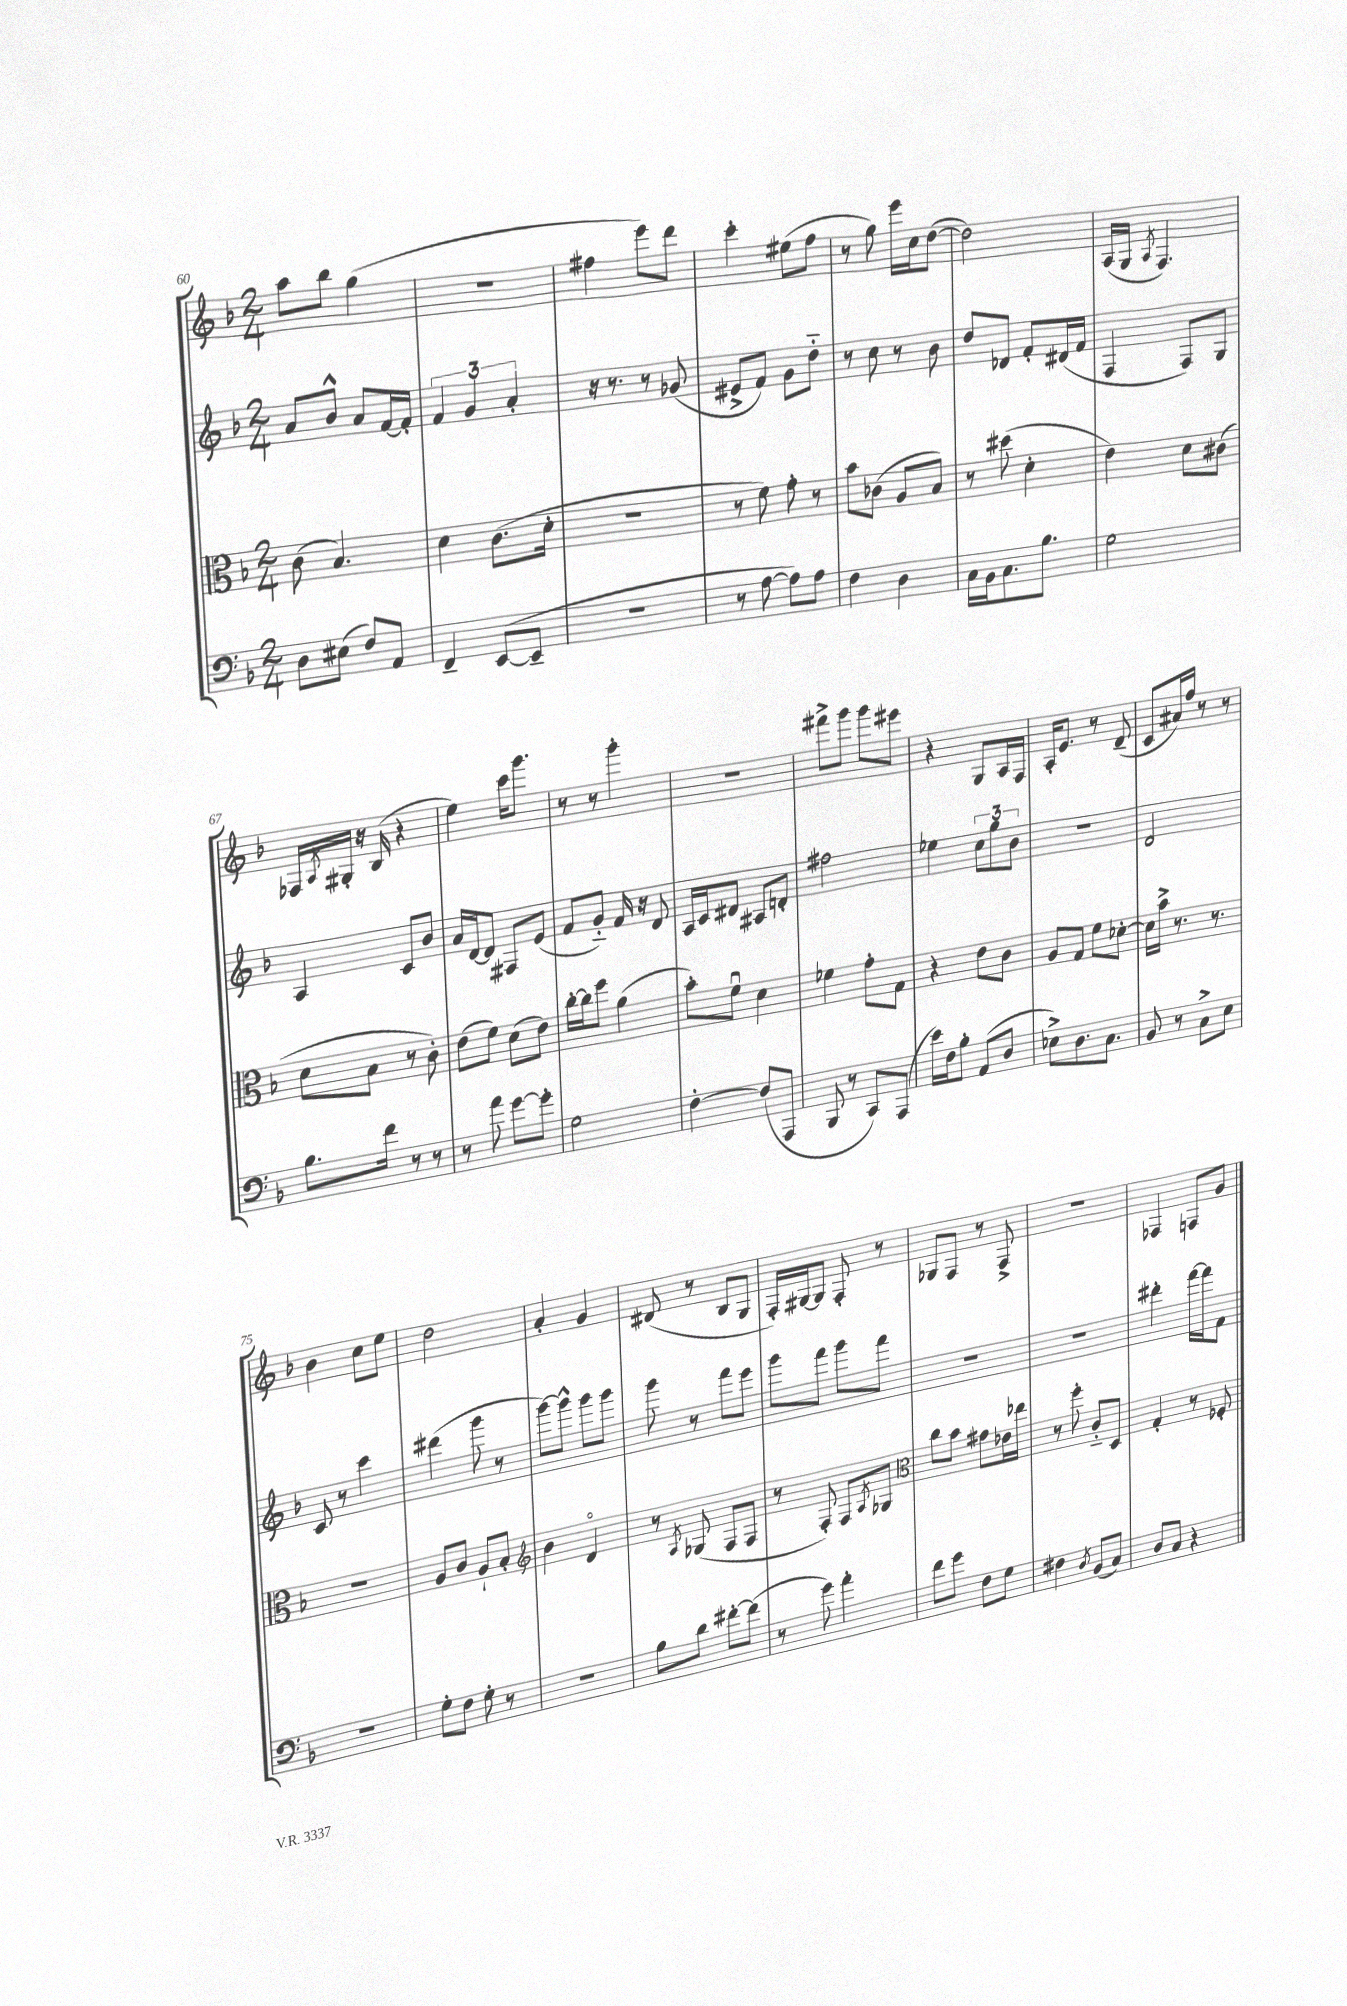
<<
\new StaffGroup <<
\new Staff = "s0" {
    \clef treble \key f \major \numericTimeSignature \time 2/4
    a''8 bes''8 g''4( |
    r2 |
    fis''4 e'''8) d'''8 |
    c'''4-. eis''8( f''8 |
    r8 g''8) e'''16 c''16 d''8~( |
    d''2) |
    a16( g16 \acciaccatura { a8 } f4.) |
    fes16 \acciaccatura { a8 } gis16-. r16 bes16( r4 |
    e''4) c'''16 g'''8. |
    r8 r8 g'''4-. |
    r2 |
    fis'''8-> g'''8 g'''8 eis'''8 |
    r4 g8 a16 f16 |
    a16-. e'8. r8 d'8--( |
    c'8 ais'16) f''16 r8 r8 |
    bes'4 c''8 e''8 |
    d''2 |
    a'4-. g'4 |
    dis'8( r8 bes8 g8 |
    f16-.) gis16~ gis8 f8-. r8 |
    ges8 f8 r8 f8-> |
    r2 |
    fes4 f8 g'8 \bar "|." |
}
\new Staff = "s1" {
    \clef treble \key f \major \numericTimeSignature \time 2/4
    a'8 bes'8-^ a'8 f'16~ f'16-. |
    \tuplet 3/2 { f'4 g'4 a'4-. } |
    r16 r8. r8 ges'8( |
    eis'8-> f'8) g'8 d''8-_ |
    r8 c''8 r8 bes'8 |
    d''8 des'8 f'8-. dis'16( f'16 |
    f4 f8) g8 |
    a4 c'8 bes'8 |
    a'16 d'16~ d'8 fis8 e'8( |
    f'8 g'8-_) f'16 r16 d'8 |
    a16 c'16 dis'8 ais8 d'8-. |
    fis''2 |
    ees''4 \tuplet 3/2 { c''8 g''8 bes'8 } |
    R2 |
    d'2 |
    c'8 r8 c'''4 |
    dis'''4( g'''8 r8 |
    g'''8~) g'''8-^ g'''8 g'''8 |
    g'''8 r8 f'''8 e'''8 |
    g'''8 f'''8 g'''8 f'''8 |
    R2 |
    R2 |
    dis'''4-. f'''16~ f'''16 f'8 \bar "|." |
}
\new Staff = "s2" {
    \clef alto \key f \major \numericTimeSignature \time 2/4
    c'8( bes4.) |
    d'4 c'8.( d'16-. |
    R2 |
    r8 f'8) g'8-. r8 |
    bes'8 ces'8( a8 bes8) |
    r8 dis''8( d'4-. |
    e'4) d'8 cis'8( |
    d'8 bes8 r8 c'8-.) |
    e'8( f'8) d'8( e'8) |
    c''16~-. c''16 f''8 a'4( |
    bes'8-.) f'8\downbow d'4 |
    fes'4 g'8-. g8 |
    r4 e'8 c'8 |
    a8 g8 f'8 des'8~-. |
    des'16 bes'16-> r8. r8. |
    R2 |
    a8 c'8 a8-! bes8-. |
    \clef treble bes'4 d'4\flageolet |
    r8 \acciaccatura { a8 } ges8( f8 f8 |
    r8 f8-.) f8 \acciaccatura { a8 } ges8 |
    \clef alto c''8 bes'8 gis'8 ees'16 ees''16 |
    r8 f''8-. c'8-_ d8 |
    g4-. r8 fes8-. \bar "|." |
}
\new Staff = "s3" {
    \clef bass \key f \major \numericTimeSignature \time 2/4
    d8 eis8( f8) a,8 |
    f,4-- e,8~( e,8-- |
    R2 |
    r8 a8~ a8) a8 |
    f4 d4 |
    c16 bes,16 c8. bes8. |
    g2 |
    bes8. f'16 r8 r8 |
    r8 a'8 g'8~ g'8-. |
    g2 |
    f4~-. f8( a,,8 |
    bes,,8 r8 c,8) a,,8( |
    e'16) f16 bes8-. a,8( d8 |
    ees8->) d8. c8. |
    bes,8 r8 c8-> e8 |
    r2 |
    g8-. f8 g8-. r8 |
    r2 |
    bes8 d'8 fis'8~-. fis'8( |
    r8 g'8) a'4-. |
    f'8 g'8 f8 g8 |
    fis4 \acciaccatura { d8 } bes,8( c8) |
    d8 c8 r4 \bar "|." |
}
>>
>>
\layout { \context { \Score currentBarNumber = #60 } }
